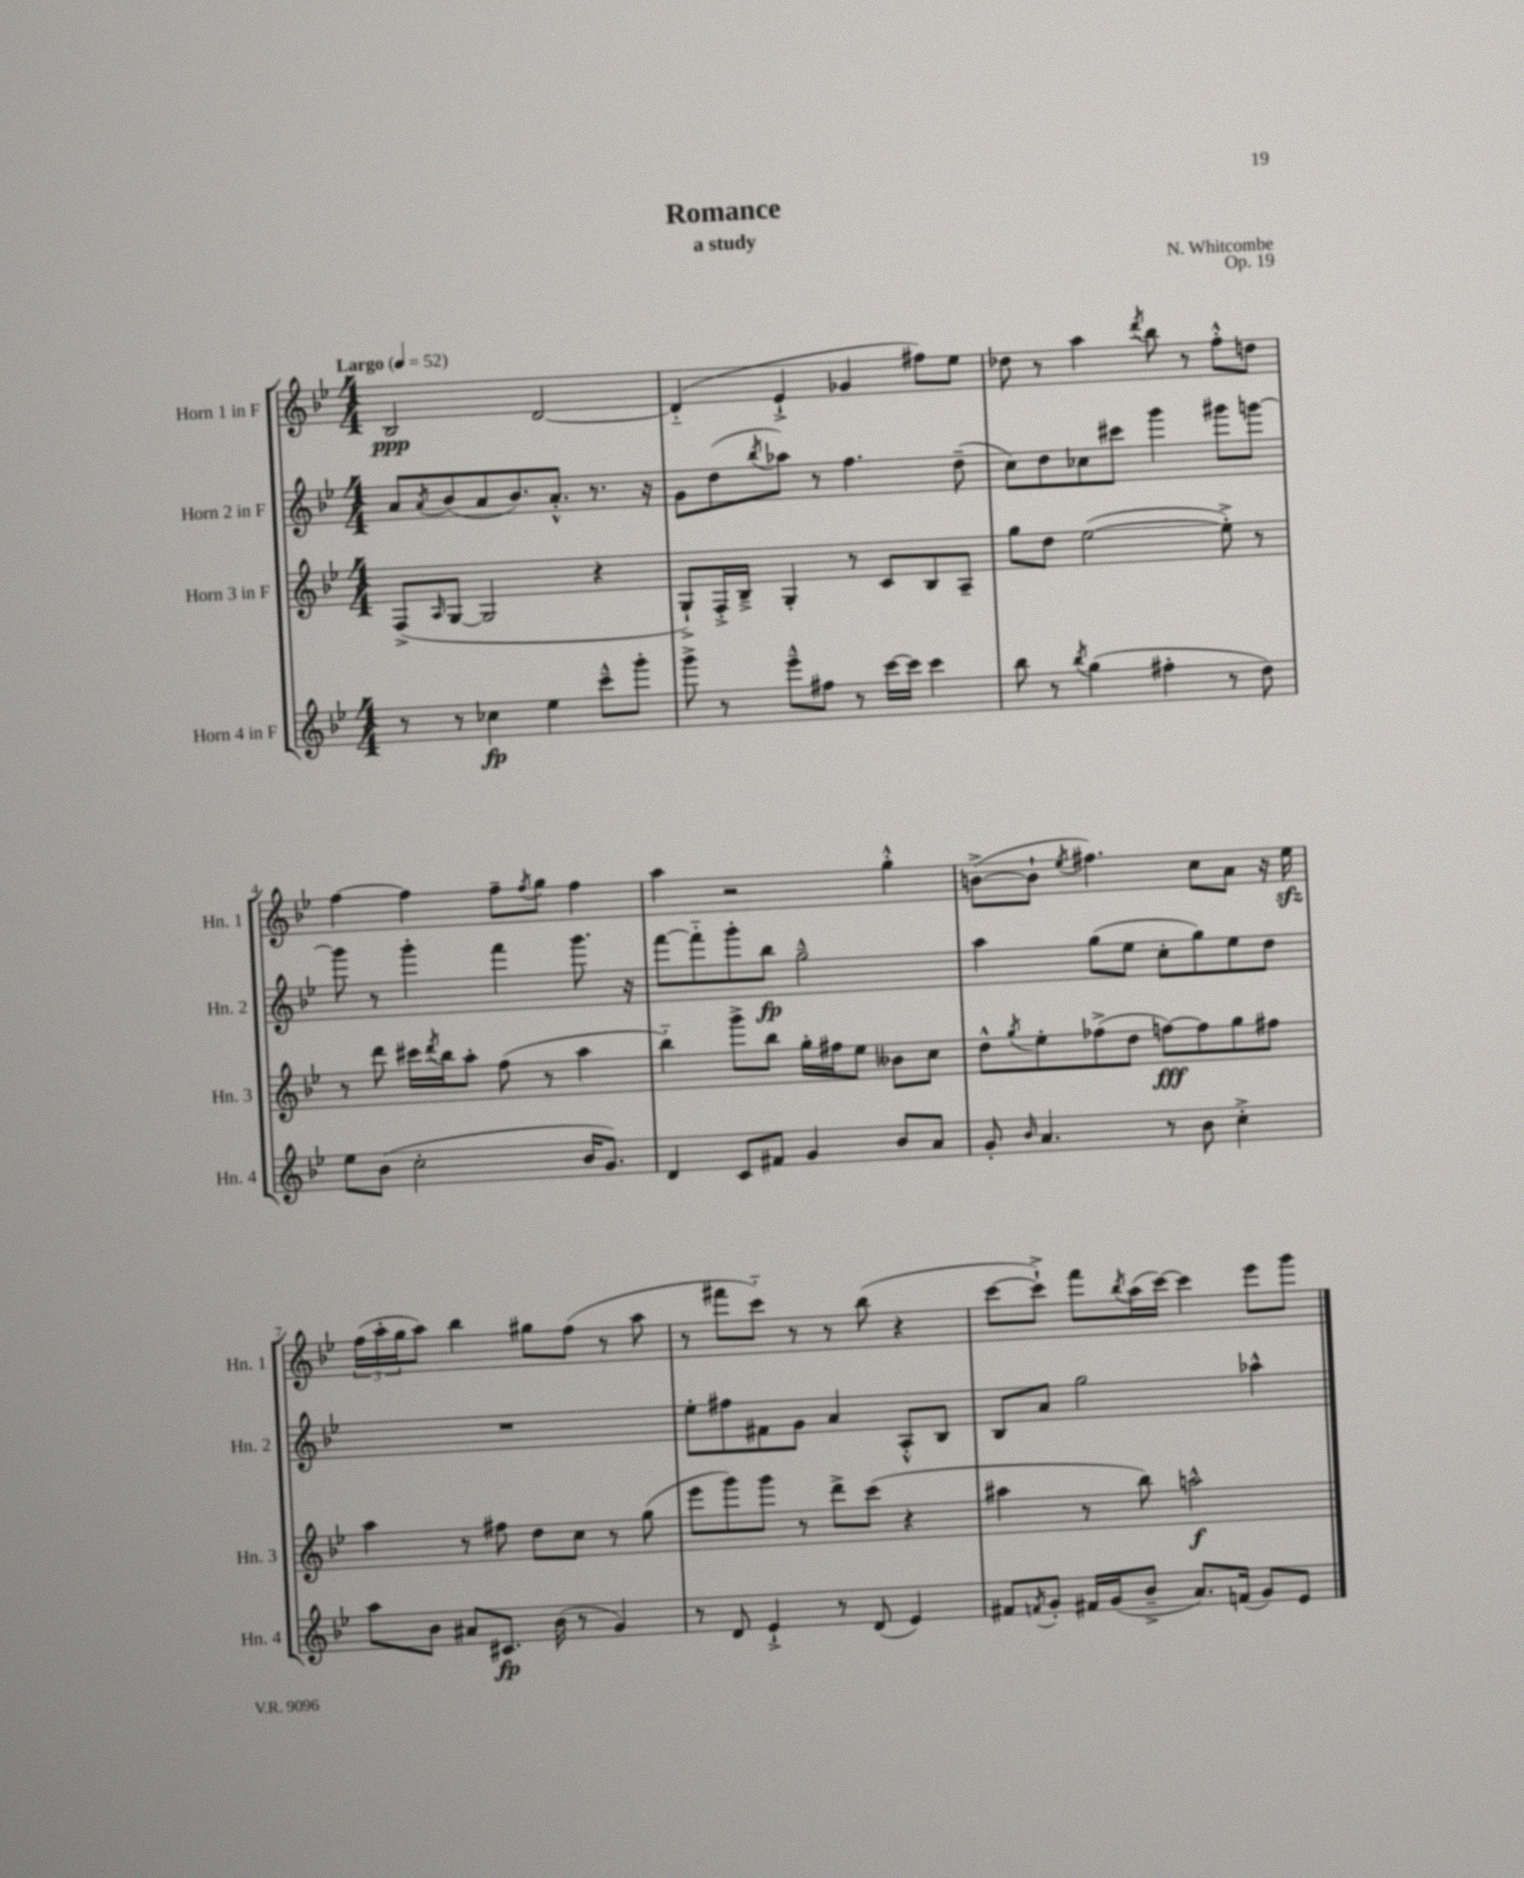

**kern	**dynam	**kern	**dynam	**kern	**dynam	**kern	**dynam
*part4	*part4	*part3	*part3	*part2	*part2	*part1	*part1
*staff4	*staff4	*staff3	*staff3	*staff2	*staff2	*staff1	*staff1
*I"Horn 4 in F	*	*I"Horn 3 in F	*	*I"Horn 2 in F	*	*I"Horn 1 in F	*
*I'Hn. 4	*	*I'Hn. 3	*	*I'Hn. 2	*	*I'Hn. 1	*
*clefG2	*	*clefG2	*	*clefG2	*	*clefG2	*
*k[b-e-]	*	*k[b-e-]	*	*k[b-e-]	*	*k[b-e-]	*
*M4/4	*	*M4/4	*	*M4/4	*	*M4/4	*
*MM52	*	*MM52	*	*MM52	*	*MM52	*
=1	=1	=1	=1	=1	=1	=1	=1
!	!	!	!	!	!	!LO:TX:a:B:t=Largo	!
8r	.	(8F^/L	.	8a/L	.	2B-/	ppp
.	.	16qqA/	.	8qa/	.	.	.
8r	.	[8G/J	.	(8b-/	.	.	.
4cc-X\	fp	2G/]	.	8a/	.	.	.
.	.	.	.	8.b-/)	.	.	.
4ee-\	.	.	.	.	.	[2d/	.
.	.	.	.	8.a'^^/J	.	.	.
8ccc~^^\L	.	4r	.	8.r	.	.	.
8ggg'\J	.	.	.	.	.	.	.
.	.	.	.	16r	.	.	.
=2	=2	=2	=2	=2	=2	=2	=2
8ggg^\	.	8G`^/L)	.	8g\L	.	(4d/]	.
8r	.	16F'^/L	.	(8dd\	.	.	.
.	.	16B-~^/JJ	.	.	.	.	.
.	.	.	.	8qbb-/	.	.	.
8eee-~^^\L	.	4G'/	.	8aa-X\J)	.	4e-`^/	.
8ff#X\J	.	.	.	8r	.	.	.
8r	.	8r	.	4.ff\	.	4g-X/	.
[16ccc\LL	.	8c/L	.	.	.	.	.
16ccc\JJ]	.	.	.	.	.	.	.
4ccc\	.	8B-/	.	.	.	8ff#X\L)	.
.	.	8A~/J	.	(8dd~\	.	8ee-\J	.
=3	=3	=3	=3	=3	=3	=3	=3
8bb-\	.	8gg\L	.	8cc\L)	.	8dd-X\	.
8r	.	8dd\J	.	8dd\	.	8r	.
8qbb-/	.	.	.	.	.	.	.
(4gg\	.	([2ee-\	.	8cc-X\	.	4aa\	.
.	.	.	.	8ccc#X\J	.	.	.
.	.	.	.	.	.	8qddd/	.
4ff#X'\	.	.	.	4ggg\	.	8bb-\	.
.	.	.	.	.	.	8r	.
8r	.	8ee-'^\])	.	8ggg#X\L	.	8ff'^^\L	.
8dd\)	.	8r	.	[8gggn\J	.	8ddn\J	.
!!LO:LB:g=z
=4	=4	=4	=4	=4	=4	=4	=4
8ee-\L	.	8r	.	8ggg\]	.	[4ff\	.
(8b-\J	.	8ddd\	.	8r	.	.	.
2cc'\	.	16ccc#X\LL	.	4ggg'\	.	4ff\]	.
.	.	8qddd/	.	.	.	.	.
.	.	16bb-\J	.	.	.	.	.
.	.	8aa'\J	.	.	.	.	.
.	.	(8ff\	.	4fff\	.	8ff~\L	.
.	.	.	.	.	.	8qff/	.
.	.	8r	.	.	.	8gg\J	.
16b-/KL	.	4aa\	.	8.ggg\	.	4ff\	.
8.g/J)	.	.	.	.	.	.	.
.	.	.	.	16r	.	.	.
=5	=5	=5	=5	=5	=5	=5	=5
4d/	.	4bb-\)	.	[8fff\L	.	4aa\	.
.	.	.	.	8fff\]	.	.	.
8c/L	.	8ggg^\L	.	8ggg'\	.	2r	.
8f#X/J	.	8bb-\J	.	8bb-\J	fp	.	.
4g/	.	16gg'\LL	.	2gg~^^\	.	.	.
.	.	16ff#X\J	.	.	.	.	.
.	.	8ee-\J	.	.	.	.	.
8b-/L	.	8b--X\L	.	.	.	4gg'^^\	.
8a/J	.	8cc\J	.	.	.	.	.
=6	=6	=6	=6	=6	=6	=6	=6
8g'/	.	8dd^^\L	.	4aa\	.	([8bn^\L	.
16qqb-/	.	8qgg/	.	.	.	.	.
4.a/	.	8ee-'\	.	.	.	8b`\J]	.
.	.	.	.	.	.	8qee-/	.
.	.	(8ff-X^\	.	(8gg\L	.	4.ff#X\)	.
.	.	8dd\J	.	8ee-\J	.	.	.
8r	.	[8ffn\L)	fff	8cc'\L	.	.	.
8b-\	.	8ff\]	.	8gg\)	.	8cc\L	.
4cc'^\	.	8gg\	.	8ee-\	.	8a\J	.
.	.	8ff#X\J	.	8dd\J	.	16r	.
.	.	.	.	.	.	16ee-zz\	.
!!LO:LB:g=z
=7	=7	=7	=7	=7	=7	=7	=7
8aa\L	.	4aa\	.	1r	.	(24ff\LL	.
.	.	.	.	.	.	24aa'\	.
.	.	.	.	.	.	24gg\J	.
8b-\J	.	.	.	.	.	8aa\J)	.
8a#X/L	.	8r	.	.	.	4bb-\	.
8.c#X/J	fp	8ff#X\	.	.	.	.	.
.	.	8dd\L	.	.	.	8gg#X\L	.
(16b-\	.	.	.	.	.	.	.
8r	.	8cc\J	.	.	.	(8ff\J	.
4g/)	.	8r	.	.	.	8r	.
.	.	(8gg\	.	.	.	8aa\	.
=8	=8	=8	=8	=8	=8	=8	=8
8r	.	8eee-\L	.	8ee-'\L	.	8r	.
8d/	.	8ggg\)	.	8ff#X\	.	8fff#X\L	.
4e-`^/	.	8ggg\J	.	8f#X\	.	8ccc\J)	.
.	.	8r	.	8g\J	.	8r	.
8r	.	8ddd^\L	.	4a/	.	8r	.
(8d/	.	(8ccc\J	.	.	.	(8bb-\	.
4e-/)	.	4r	.	8A'^^/L	.	4r	.
.	.	.	.	8B-/J	.	.	.
=9	=9	=9	=9	=9	=9	=9	=9
8f#X/L	.	4aa#X\	.	8B-/L	.	[8ccc\L	.
8qfn/	.	.	.	.	.	.	.
8g'/J	.	.	.	8a/J	.	8ccc`^\J])	.
16f#X/LL	.	8r	.	2gg\	.	8fff\L	.
(16g/J	.	.	.	.	.	.	.
.	.	.	.	.	.	8qbb-/	.
8b-~^/J	.	8bb-\)	.	.	.	(16aa\L	.
.	.	.	.	.	.	[16ccc\JJ)	.
8.a/L)	.	2aan^^\	f	.	.	4ccc\]	.
(16fn/Jk	.	.	.	.	.	.	.
8g/L)	.	.	.	4aa-X^^\	.	8eee-\L	.
8e-/J	.	.	.	.	.	8ggg\J	.
==	==	==	==	==	==	==	==
*-	*-	*-	*-	*-	*-	*-	*-
